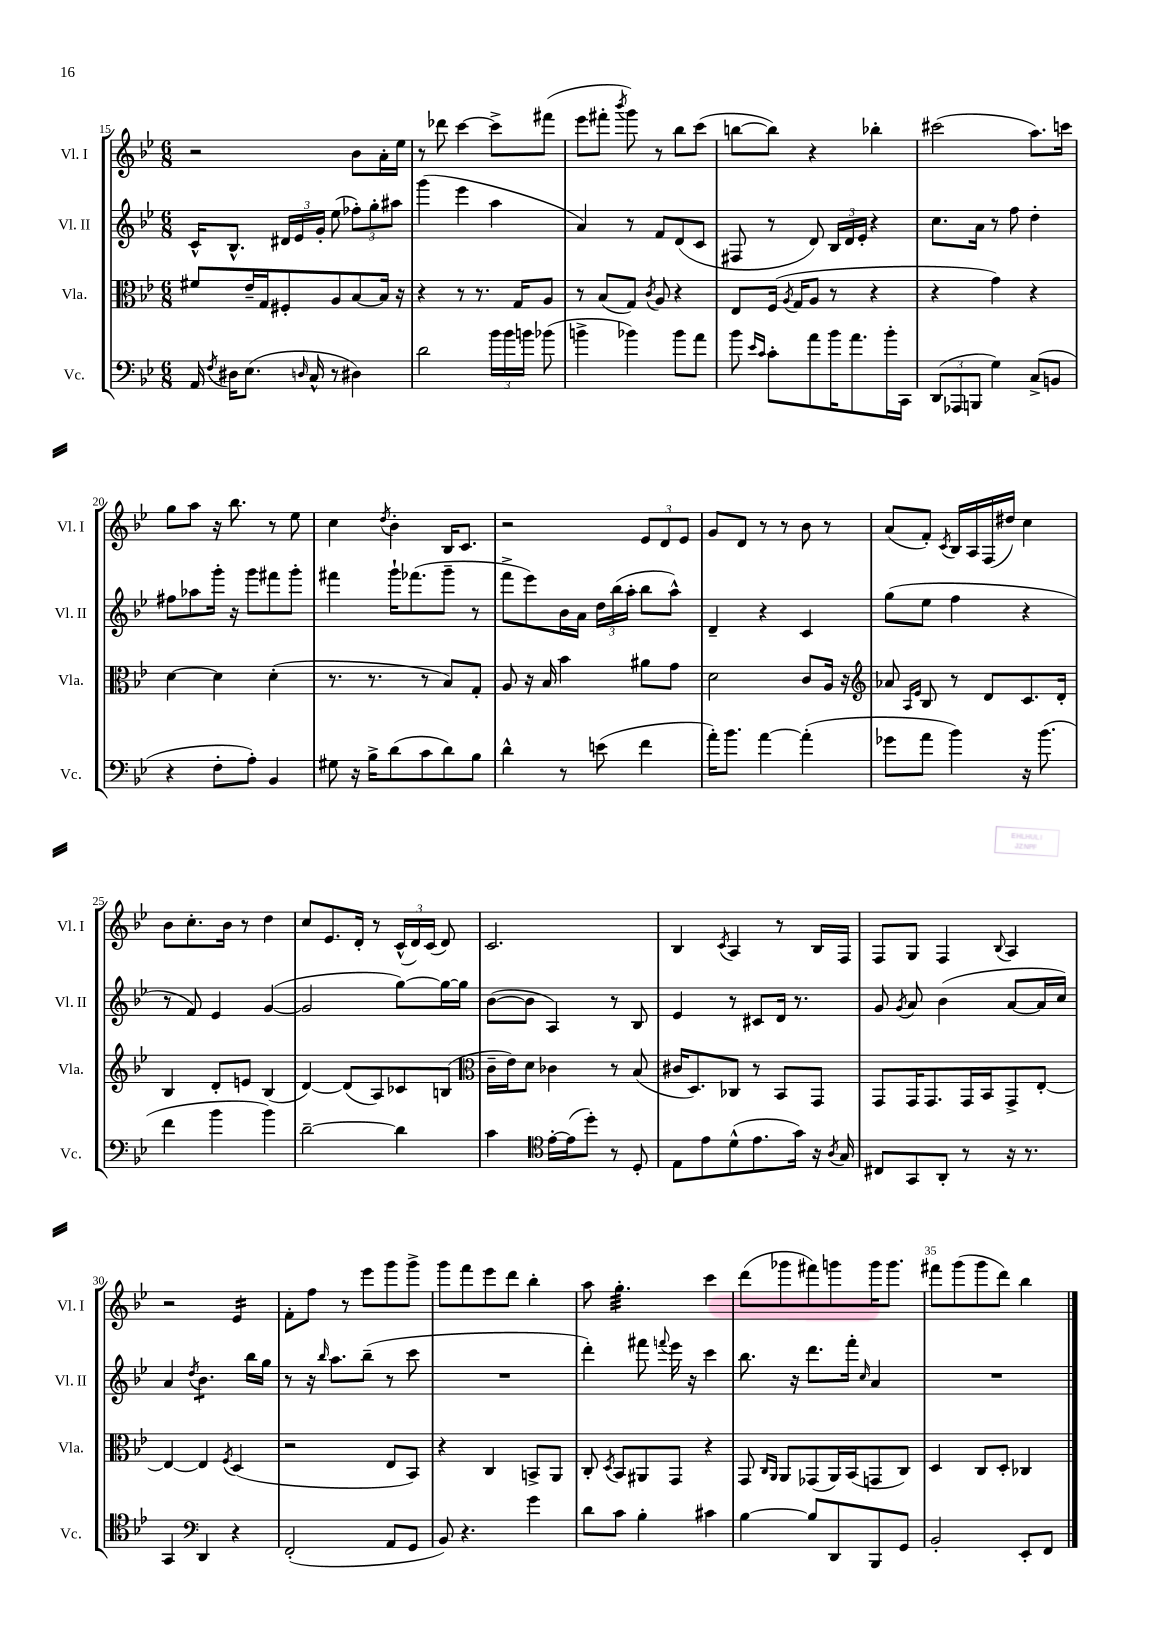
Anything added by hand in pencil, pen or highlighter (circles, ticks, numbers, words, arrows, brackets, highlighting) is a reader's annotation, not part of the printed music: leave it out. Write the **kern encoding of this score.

**kern	**kern	**kern	**kern
*staff4	*staff3	*staff2	*staff1
*clefF4	*clefC3	*clefG2	*clefG2
*k[b-e-]	*k[b-e-]	*k[b-e-]	*k[b-e-]
*M6/8	*M6/8	*M6/8	*M6/8
16AA/	8f#/L	16c^^/LK	2r
8qF/	.	.	.
16D#\LK	.	8.B-^^/J	.
(8.E-\J	16e-~/L	.	.
.	16G/J	.	.
.	8F#'/	24d#/LL	.
.	.	24e-/	.
16qqD/	.	.	.
16C^^/	.	.	.
.	.	24g'/JJ	.
8r	8A/	(8ee-\	.
4D#\)	[8B-/	12ff-'\L)	8b-\L
.	.	12gg'\	.
.	16B-/]Jk	.	16a'\L
.	.	12aa#\J	.
.	16r	.	16ee-\JJ
=	=	=	=
2d\	4r	(4ggg\	8r
.	.	.	8ddd-\
.	8r	4eee-\	[4ccc\
.	8.r	.	.
24b-\LL	.	4aa\	8ccc^\]L
24b-\	.	.	.
.	16G/LK	.	.
24b\JJ	.	.	.
(8b-\	8A/J	.	(8fff#\J
=	=	=	=
4b^\	8r	4a/)	8eee-\L
.	(8B-/L	.	8fff#'\J
.	.	.	8qbbb-/
4b-\)	8G/J)	8r	8ggg\)
.	8qc/	.	.
.	8A/	8f/L	8r
8b-\L	4r	(8d/	8bb-\L
8a\J	.	8c/J	(8ccc\J
=	=	=	=
8b-\	8E-/L	8F#/	[8bb\L
16qqe-/LL	.	.	.
16qqc/JJ	.	.	.
8c'\L	(16F/Jk	8r	8bb\]J)
.	8qA/	.	.
.	16G/LK	.	.
8a\	8A/J	8d/)	4r
16b-\K	8r	24B-/LL	.
.	.	24d/	.
8.a\	.	.	.
.	.	24e-'/JJ	.
.	4r	4r	4bb-'\
16b-'\L	.	.	.
16CC\JJ	.	.	.
=	=	=	=
(12DD/L	4r	8.cc\L	(2ccc#\
12AAA-/	.	.	.
12BBB/J	.	.	.
.	.	16a\Jk	.
4G\)	4g\)	8r	.
.	.	8ff\	.
(8C^/L	4r	4dd'\	8.aa\L)
8BB/J	.	.	.
.	.	.	16ccc\Jk
=	=	=	=
4r	[4d\	8ff#\L	8gg\L
.	.	8aa-\	8aa\J
8F'\L	4d\]	16ggg'\Jk	16r
.	.	16r	8.bb-\
8A'\J)	.	8ggg\L	.
4BB-/	(4d'\	8fff#\	8r
.	.	8ggg'\J	8ee-\
=	=	=	=
8G#\	8.r	4fff#\	4cc\
16r	.	.	.
16B-^\LK	8.r	.	.
.	.	.	8qdd/
(8d\	.	16ggg`\LK	4b-'\
.	.	(8.fff-\	.
8c\	8r	.	.
8d\)	8B-/L)	8ggg~\J	16B-/LK
.	.	.	8.c/J
8B-\J	8G'/J	8r	.
=	=	=	=
4d^^\	8A/	8fff^\L	2r
.	16r	8eee-\)	.
.	16B-/	.	.
8r	4b-\	16b-\L	.
.	.	16a\JJ	.
(8e\	.	24dd\LL	.
.	.	(24bb-\	.
.	.	24aa'\JJ	.
4f\	8a#\L	8bb-\L	12e-/L
.	.	.	12d/
.	8g\J	8aa^^\J)	.
.	.	.	12e-/J
=	=	=	=
16a'\LK)	2d\	4d~/	8g/L
8.b-\J	.	.	.
.	.	.	8d/J
[4a\	.	4r	8r
.	.	.	8r
(4a'\]	8c/L	4c/	8b-\
.	16A/Jk	.	8r
.	16r	.	.
=	=	=	=
*	*clefG2	*	*
8g-\L	8a-/	(8gg\L	(8a/L
.	16qqA/LL	.	.
.	16qqe-/JJ	.	.
8a\J	8B-/	8ee-\J	8f'/J)
.	.	.	8qc/
4b-\)	8r	4ff\	16B-/LL
.	.	.	16A/
.	8d/L	.	(16F/
.	.	.	16dd#/JJ)
16r	8.c/	4r	4cc\
(8.b-\	.	.	.
.	16d'/Jk	.	.
=	=	=	=
4f\	4B-/	8r	8b-\L
.	.	8f/)	8.cc'\
4b-\	8d'/L	4e-/	.
.	.	.	16b-\Jk
.	8e/J	.	8r
4b-\)	(4B-/	([4g/	4dd\
=	=	=	=
[2d~\	[4d/)	2g/]	8cc/L
.	.	.	8.e-/
.	(8d/]L	.	.
.	.	.	16d'/Jk
.	8A/)	.	8r
4d\]	8c-/	[8gg\L)	(24c^^/LL
.	.	.	24d/)
.	.	.	(24c/JJ
.	(8B/J	16gg\_L	8d/)
.	.	16gg\]JJ	.
=	=	=	=
*	*clefC3	*	*
4c\	16c~\LL	([8b-\L	2.c/
.	16e-\J)	.	.
.	8d\J	8b-\]J	.
*clefC4	*	*	*
[16e-'\LL	4c-\	4A/)	.
(16e-\]J	.	.	.
8dd'\J)	.	.	.
8r	8r	8r	.
8D'/	(8B-/	8B-/	.
=	=	=	=
8E-\L	16c#/LK	4e-/	4B-/
.	8.D/)	.	.
8e-\	.	.	.
.	.	.	8qc/
(8d^^\	8C-/J	8r	4A/
8.e-\	8r	8c#/L	.
.	8BB-/L	16d/Jk	8r
16g\Jk)	.	8.r	.
16r	8GG/J	.	16B-/LL
8qA/	.	.	.
16G/	.	.	16F/JJ
=	=	=	=
8C#/L	8GG/L	8g/	8F/L
.	.	8qg/	.
8GG/	16GG/K	8a/	8G/J
.	8.GG/	.	.
8AA'/J	.	(4b-\	4F/
8r	16GG/L	.	.
.	16BB-/J	.	.
.	.	.	8qqB-/
16r	8GG^/	[8a/L	4A/
8.r	.	.	.
.	[8E-'/J	16a/]L	.
.	.	16cc/JJ)	.
=	=	=	=
4GG/	4E-/_	4a/	2r
*clefF4	*	*	*
.	.	8qdd/	.
4DD/	4E-/]	4.b-\	.
.	8qF/	.	.
4r	(4D/	.	4e-/
.	.	16bb-\LL	.
.	.	16gg\JJ	.
=	=	=	=
(2FF'/	2r	8r	8f'\L
.	.	16r	8ff\J
.	.	16qqbb-/	.
.	.	8.aa\L	.
.	.	.	8r
.	.	(8bb-~\J	8eee-\L
8AA/L	8E-/L	8r	8ggg\
8GG/J	8BB-/J)	8ccc\	8ggg^\J
=	=	=	=
8BB-/)	4r	2.r	8ggg\L
4.r	.	.	8fff\
.	4C/	.	8eee-\
.	.	.	8ddd\J
4g\	8BB^/L	.	4bb-'\
.	8AA/J	.	.
=	=	=	=
8d\L	8C'/	4ddd'\)	8aa\
.	8qD/	.	.
8c\J	8BB-/L	.	4.gg'\
4B-'\	8AA#/	8fff#\	.
.	.	8qqfff/	.
.	8GG/J	16eee-\	.
.	.	16r	.
4c#\	4r	4ccc\	4ccc\
=	=	=	=
[4B-\	8GG/	8.bb-\	(8ddd\L
.	16qqC/LL	.	.
.	16qqAA/JJ	.	.
.	8AA/L	.	8ggg-\
.	.	16r	.
8B-/]L	(8GG-/	8.ddd\L	8fff#\)
8DD/	16AA/L)	.	8ggg\
.	(16BB-/J	16fff'\Jk	.
.	.	16qqcc/	.
8BBB-/	8GG/	4a/	16ggg\K
.	.	.	8.ggg\J
8GG/J	8C/J)	.	.
=	=	=	=
2BB-'/	4D/	2.r	8fff#\L
.	.	.	(8ggg\
.	8C/L	.	8ggg\
.	8D'/J	.	8ddd\J)
8EE-'/L	4C-/	.	4bb-\
8FF/J	.	.	.
==	==	==	==
*-	*-	*-	*-
